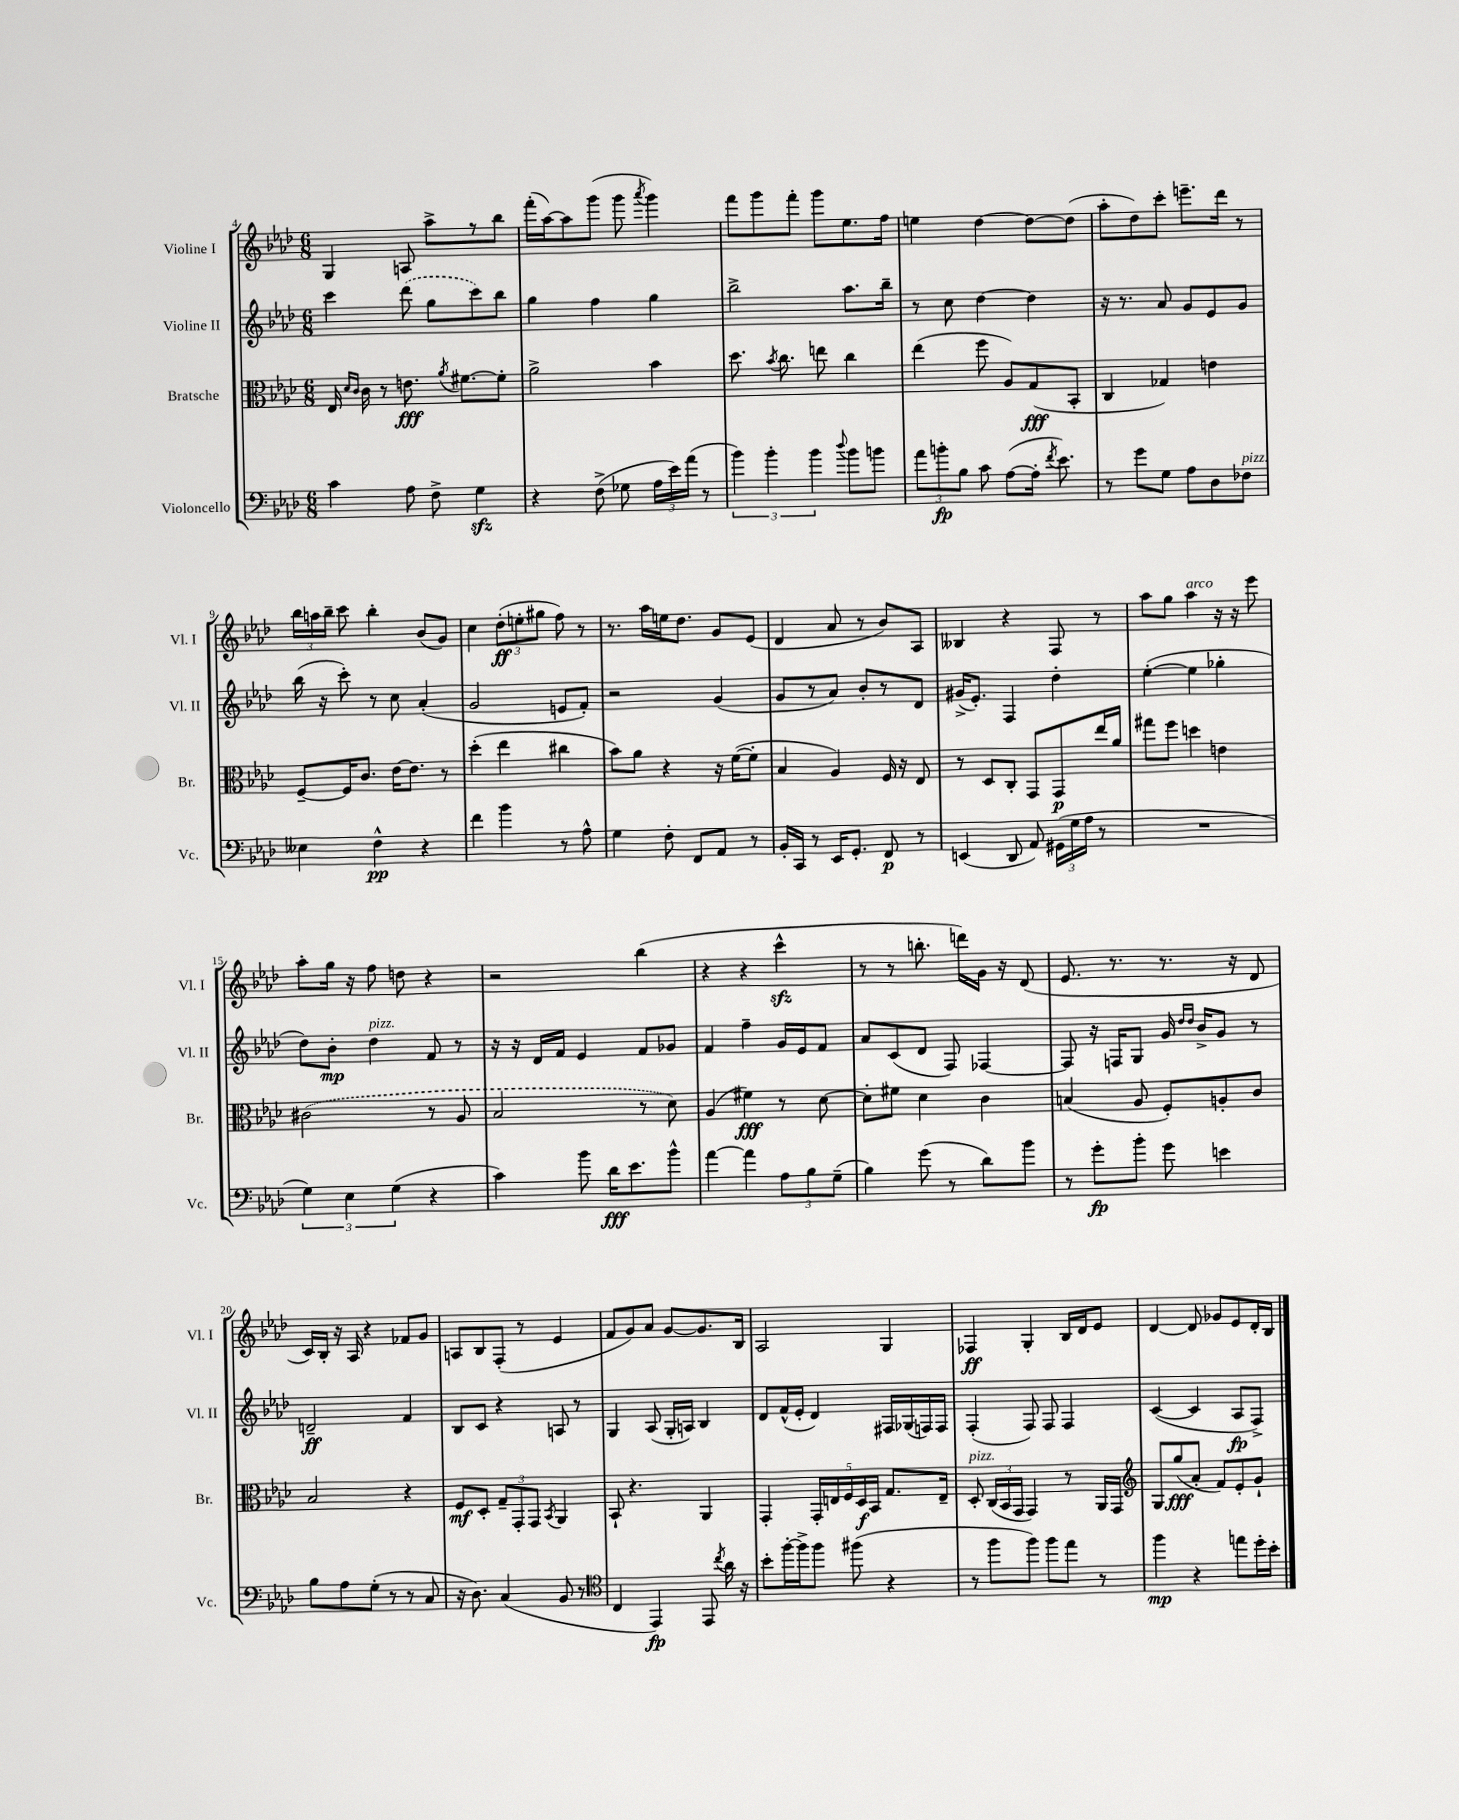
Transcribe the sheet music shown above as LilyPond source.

<<
\new StaffGroup <<
\new Staff = "s0" \with { instrumentName = "Violine I" shortInstrumentName = "Vl. I" } {
    \clef treble \key aes \major \numericTimeSignature \time 6/8
    \autoBeamOff g4 a8 aes''8[-> r8 bes''8] |
    f'''16[-.( aes''16~) aes''8 g'''8]( g'''8 \acciaccatura { aes'''8 } g'''4) |
    f'''8[ g'''8 f'''8]-. g'''8[ ees''8. f''16] |
    e''4 des''4~ des''8[~ des''8]( |
    aes''8[-. des''8) c'''8]-. e'''8.[-- des'''16] r8 |
    \tuplet 3/2 { bes''16[ a''16 bes''16]-- } c'''8 bes''4-. bes'8[( g'8]) |
    c''4 \tuplet 3/2 { des''8[-.\ff( e''8-. gis''8] } f''8) r8 |
    r8. aes''16[ e''16 des''8.] g'8[ ees'8]( |
    des'4 aes'8 r8 bes'8[) aes8] |
    beses4 r4 f8 r8 |
    aes''8[ g''8] aes''4^\markup { \italic "arco" } r16 r16 ees'''8 |
    aes''8[-. g''16] r16 f''8 d''8 r4 |
    r2 bes''4( |
    r4 r4 c'''4-^\sfz |
    r8 r8 b''8.-. d'''16[) g'16] r16 des'8( |
    ees'8. r8. r8. r16 des'8 |
    c'16[) bes16]-. r16 aes16 r4 fes'8[ g'8] |
    a8[ bes8 f8]-.( r8 ees'4 |
    f'8[ g'8) aes'8] g'8[~ g'8. bes16] |
    aes2 g4 |
    fes4\ff g4-. bes16[ des'16 ees'8] |
    des'4~ des'8 ges'8[ ees'8 des'16-. bes16] \bar "|." |
}
\new Staff = "s1" \with { instrumentName = "Violine II" shortInstrumentName = "Vl. II" } {
    \clef treble \key aes \major \numericTimeSignature \time 6/8
    \autoBeamOff c'''4 \once \slurDashed des'''8( g''8[ c'''8) bes''8] |
    g''4 f''4 g''4 |
    bes''2-> aes''8.[ bes''16]-- |
    r8 c''8 des''4~ des''4 |
    r16 r8. aes'8 g'8[ ees'8 g'8] |
    bes''16( r16 c'''8-.) r8 c''8 aes'4-.( |
    g'2 e'8[ f'8]-.) |
    r2 g'4( |
    g'8[ r8 aes'8]) bes'8[-. r8 des'8] |
    gis'16[->( ees'8.]-.) f4 des''4-. |
    ees''4~-.( ees''4 ges''4-. |
    des''8[) bes'8]-.\mp des''4^\markup { \italic "pizz." } f'8 r8 |
    r16 r16 des'16[ f'16] ees'4 f'8[ ges'8] |
    f'4 f''4-- g'16[ ees'16 f'8] |
    aes'8[ c'8( des'8] f8) fes4~ |
    fes8 r16 f16[ g8] g'16 \grace { des''16[ des''16] } bes'16[-> g'8] r8 |
    d'2--\ff f'4 |
    bes8[ c'8] r4 a8 r8 |
    g4 aes8( g16[-. a16]) bes4 |
    des'8[ f'16-^( ees'16]-. des'4) fis16[ ges16( f16) f16] |
    f4-.( f8) f8 f4 |
    c'4~( c'4 aes8[\fp f8]->) \bar "|." |
}
\new Staff = "s2" \with { instrumentName = "Bratsche" shortInstrumentName = "Br." } {
    \clef alto \key aes \major \numericTimeSignature \time 6/8
    \autoBeamOff ees16 \grace { des'16[ c'16] } c'16 r8 e'8.\fff \acciaccatura { aes'8 } fis'8.[~ fis'8]-. |
    aes'2-> bes'4 |
    des''8. \acciaccatura { bes'8 } c''8. e''8 c''4 |
    ees''4( f''8 aes8[) g8\fff( bes,8]-. |
    c4 ges4) e'4 |
    f8[~-- f16 c'8.] ees'16[~ ees'8.] r8 |
    des''4-.( ees''4 cis''4 |
    bes'8[) aes'8] r4 r16 f'16[~( f'8]-. |
    bes4 aes4) f16 r16 ees8 |
    r8 des8[ c8]-. g,8[ g,8\p ees''16 aes'16] |
    gis''8[ f''8] d''4 e'4 |
    \once \slurDashed cis'2( r8 aes8 |
    bes2 r8 des'8) |
    aes4( fis'4\fff) r8 des'8~ |
    des'8[-. fis'8] des'4 c'4 |
    b4( aes8 f8[-.) a8-. c'8] |
    bes2 r4 |
    f8[\mf des8]-. \tuplet 3/2 { g8[-- g,8-. g,8] } \acciaccatura { bes,8 } aes,4 |
    bes,8-! r4. aes,4 |
    g,4-. \tuplet 5/4 { g,16[-. e16 f16 des16\f bes,16] } g8.[ e16]-- |
    des8-.^\markup { \italic "pizz." } \tuplet 3/2 { c16[( bes,16 g,16] } g,4) r8 aes,16[ g,16] |
    \clef treble g8[ g''8\fff( aes'8]-. f'8[) ees'8-. g'8]-! \bar "|." |
}
\new Staff = "s3" \with { instrumentName = "Violoncello" shortInstrumentName = "Vc." } {
    \clef bass \key aes \major \numericTimeSignature \time 6/8
    \autoBeamOff c'4 aes8 f8-> g4\sfz |
    r4 f8->( ges8 \tuplet 3/2 { aes16[ ees'16) aes'16]( } r8 |
    \tuplet 3/2 { bes'4) bes'4-. bes'4 } \appoggiatura { des''8 } bes'8[ b'8] |
    \tuplet 3/2 { aes'8[ b'8-.\fp bes8] } c'8 aes8[~( aes16]-. \acciaccatura { f'8 } ees'8.) |
    r8 g'8[ g8] aes8[ des8 fes8]^\markup { \italic "pizz." } |
    eeses4 f4-^\pp r4 |
    f'4 bes'4 r8 aes8-^ |
    g4 f8-. f,8[ aes,8] r8 |
    bes,16[-. c,16] r8 ees,16[ g,8.]-. f,8\p r8 |
    e,4( des,8 aes,8) \tuplet 3/2 { gis,16[( g16 aes16] } r8 |
    R2. |
    \tuplet 3/2 { g4) ees4 g4( } r4 |
    c'4) bes'8 des'16[\fff ees'8. bes'8]-^ |
    aes'4~ aes'4 \tuplet 3/2 { aes8[ bes8 g8]--( } |
    bes4) g'8( r8 des'8[) bes'8] |
    r8 g'8[-.\fp bes'8]-. g'8 e'4 |
    bes8[ aes8 g8]-.( r8 r8 c8 |
    r16 des8.) c4( bes,8 r8 |
    \clef tenor c4 ees,4\fp) ees,8 \acciaccatura { c''8 } aes'16 r16 |
    bes'8[-. f''16~-. f''16-> f''8] fis''8( r4 |
    r8 f''8[ f''8]) f''8[ ees''8] r8 |
    f''4\mp r4 e''8[ des''16-. bes'16]-. \bar "|." |
}
>>
>>
\layout { \context { \Score currentBarNumber = #4 } }
